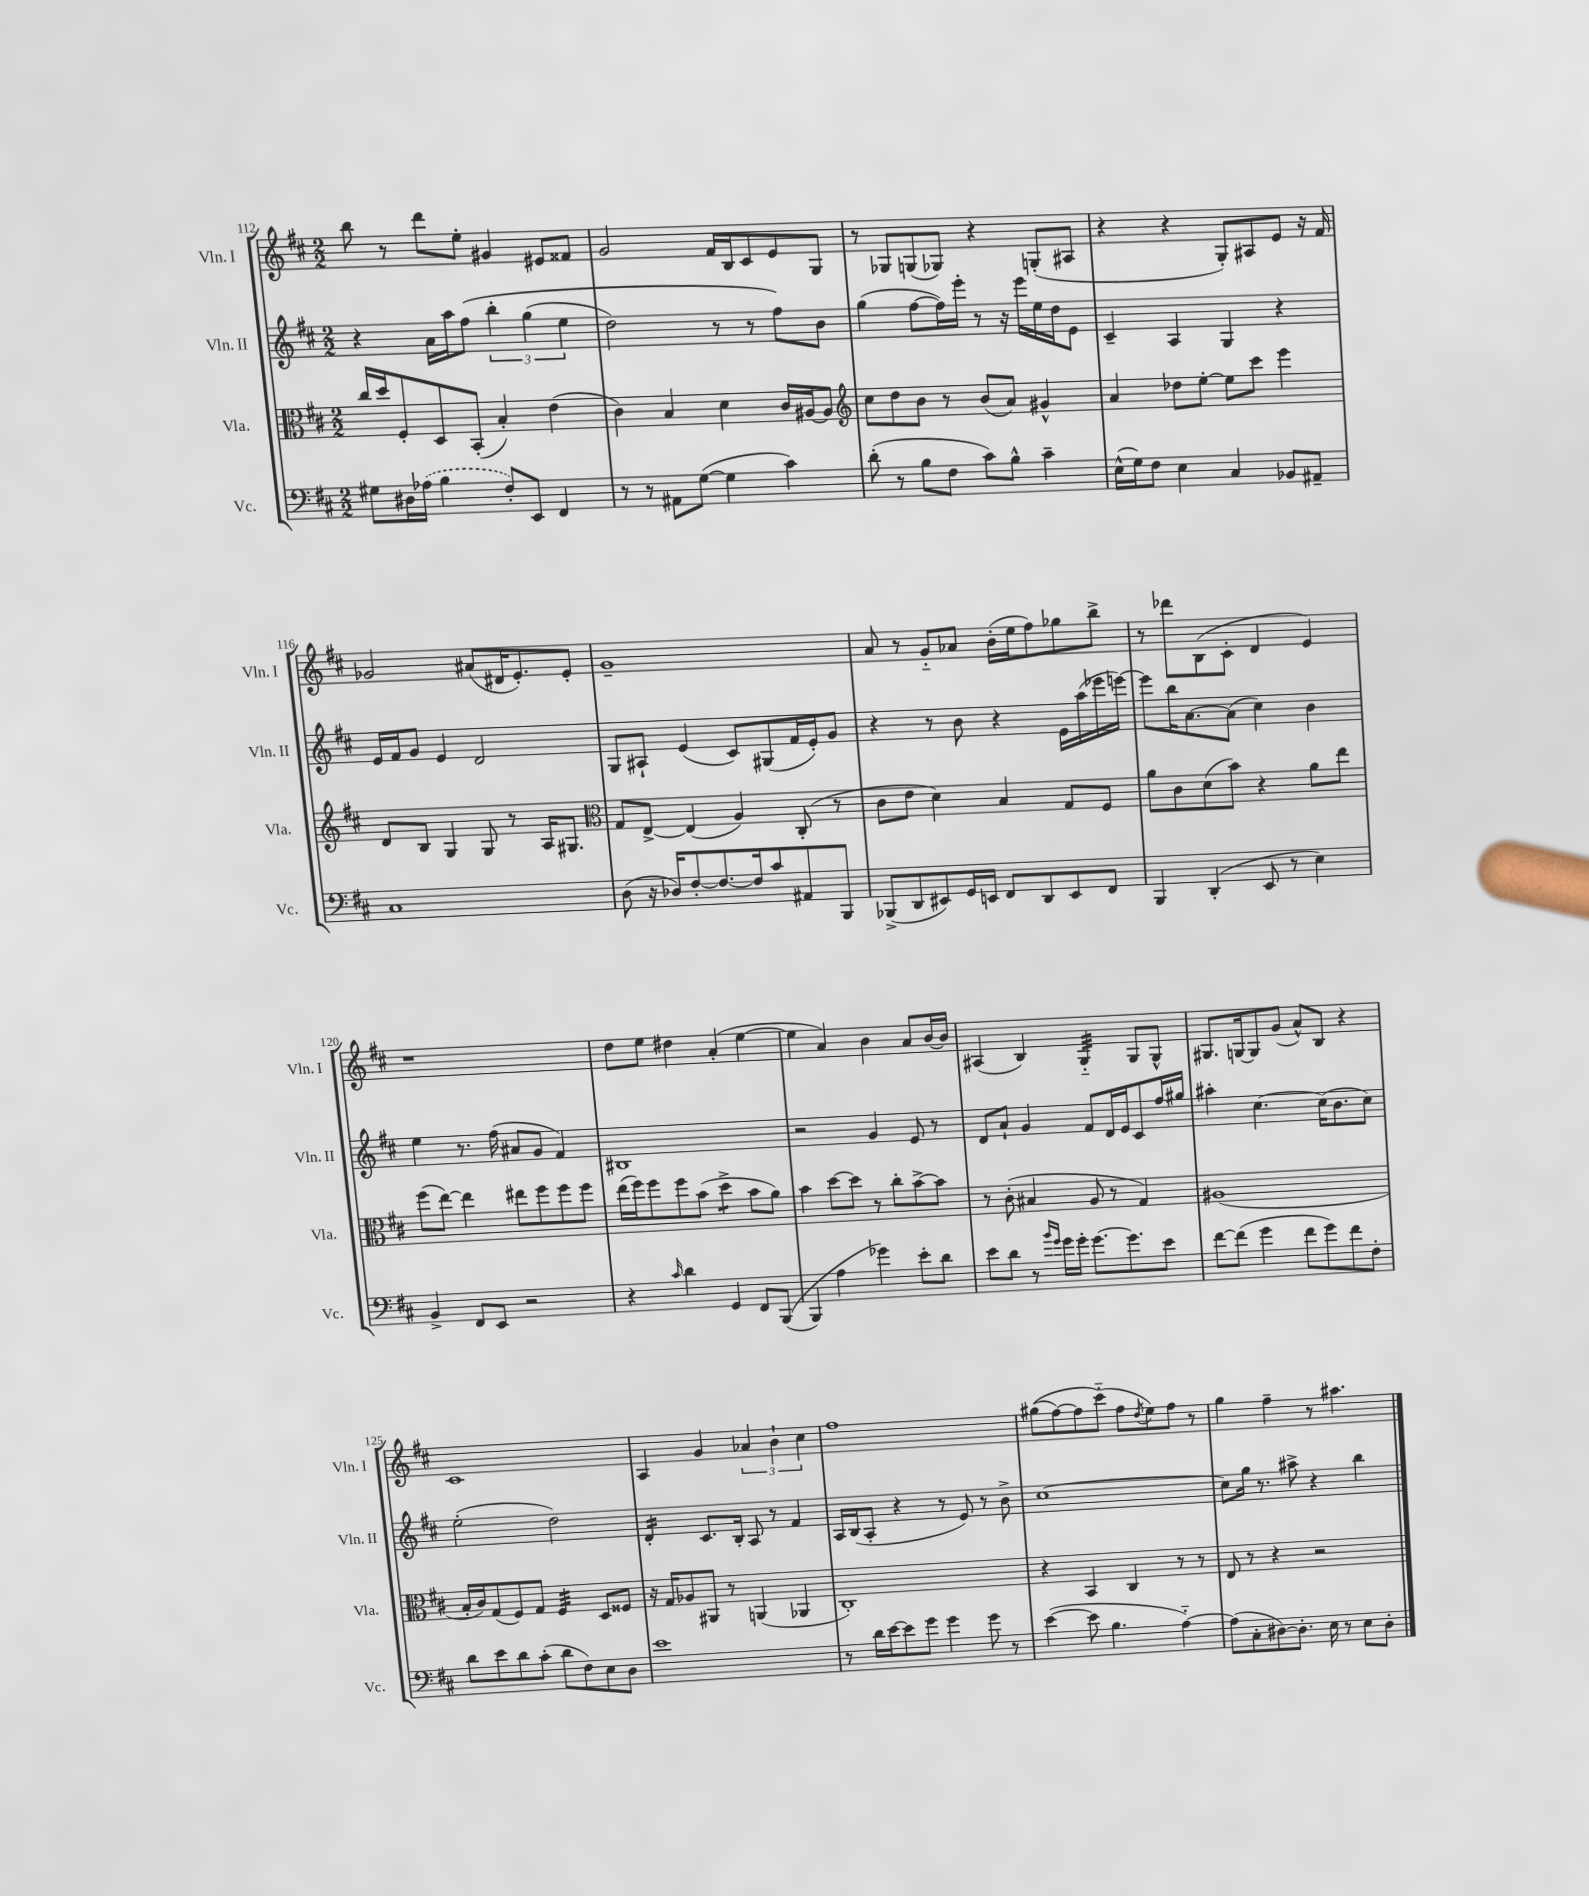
<<
\new StaffGroup <<
\new Staff = "s0" \with { instrumentName = "Vln. I" shortInstrumentName = "Vln. I" } {
    \clef treble \key d \major \numericTimeSignature \time 2/2
    b''8 r8 d'''8 e''8-. gis'4 eis'8 fisis'8 |
    g'2 fis'16 b16 cis'8 e'8 g8 |
    r8 ges8 g8( ges8) r4 g8-.( ais8 |
    r4 r4 g8-.) ais8 e'8 r16 fis'16 |
    ges'2 ais'8( dis'16 e'8.-.) e'8-. |
    g'1-- |
    a'8 r8 g'8-_ aes'8 b'16-.( e''16 fis''8) ges''8 b''8-> |
    r8 des'''8 b8( cis'8-. d'4 e'4) |
    r1 |
    d''8 e''8 dis''4 a'4-.( e''4~ |
    e''4 a'4) b'4 a'8 b'16~ b'16 |
    ais4( b4) g4:32-_ g8 g8-^ |
    gis8. g16~ g8 g'8( a'8-^) b8 r4 |
    cis'1 |
    a4 g'4 \tuplet 3/2 { aes'4 b'4-! cis''4 } |
    fis''1 |
    gis''8(\( fis''8~) fis''8 cis'''8-_(\) fis''8 \acciaccatura { d''8 } e''8) fis''8 r8 |
    g''4 fis''4-- r8 ais''4. \bar "|." |
}
\new Staff = "s1" \with { instrumentName = "Vln. II" shortInstrumentName = "Vln. II" } {
    \clef treble \key d \major \numericTimeSignature \time 2/2
    r4 a'16 a''16 fis''8\( \tuplet 3/2 { b''4-. g''4( e''4 } |
    d''2) r8 r8 fis''8\) b'8 |
    g''4( fis''8~ fis''16) e'''16-. r8 r16 e'''16 e''16 d''16 e'8 |
    cis'4-- a4 g4 r4 |
    e'16 fis'16 g'8 e'4 d'2 |
    g8 ais8-! e'4( cis'8) gis8( fis'16 e'16-.) g'8 |
    r4 r8 b'8 r4 e'16 a''16( ees'''16 e'''16~) |
    e'''8 b''16 a'8.~ a'8( cis''4) b'4 |
    e''4 r8. fis''16( ais'8 g'8 fis'4) |
    bis1 |
    r2 g'4 e'8 r8 |
    d'8 a'8-! g'4 fis'8 d'16 e'16 cis'8 fis''16 gis''16 |
    ais''4-. cis''4.~ cis''16( b'8. cis''8) |
    e''2-.( d''2) |
    d'4:16-. cis'8. b16-. a8 r8 fis'4 |
    a16 b16( a8-. r4 r8 e'8) r8 b'8-> |
    cis''1~ |
    cis''8 g''16 r8. ais''8-> r4 b''4 \bar "|." |
}
\new Staff = "s2" \with { instrumentName = "Vla." shortInstrumentName = "Vla." } {
    \clef alto \key d \major \numericTimeSignature \time 2/2
    cis''16 d''16 fis8-. d8 b,8-.( b4-.) e'4( |
    cis'4) b4 d'4 cis'16 ais16~ ais8 |
    \clef treble cis''8 d''8 b'8 r8 b'8( a'8) gis'4-^ |
    a'4 des''8 e''8~-. e''8 cis'''8 e'''4 |
    d'8 b8 g4 g8 r8 a16 gis8. |
    \clef alto g8 e8~-> e4( a4) cis8-.( r8 |
    cis'8 e'8 d'4) b4 g8 fis8 |
    a'8 cis'8 d'8( b'8) r4 a'8 e''8 |
    fis''8( e''8~) e''4 eis''8 fis''8 fis''8 fis''8 |
    e''16( fis''16) fis''8 fis''8 b'8( d''4:8-> b'8 a'8) |
    b'4 d''8~ d''8 r8 cis''8-. b'8~-> b'8 |
    r8 cis'8-.( bis4 a8 r8 g4) |
    ais1( |
    b16-. cis'16) g8( fis8) g8 fis4:32 d8 fisis8 |
    r16 g16 aes8 ais,8 r8 a,4( aes,4 |
    cis1-.) |
    r4 b,4 cis4 r8 r8 |
    e8 r8 r4 r2 \bar "|." |
}
\new Staff = "s3" \with { instrumentName = "Vc." shortInstrumentName = "Vc." } {
    \clef bass \key d \major \numericTimeSignature \time 2/2
    gis8 dis16 \once \slurDashed aes16( b4 fis8-.) e,8 fis,4 |
    r8 r8 ais,8 g8~( g4 cis'4) |
    d'8-.( r8 b8 fis8 cis'8) b8-^ cis'4-- |
    e16-^( g16) fis8 e4 cis4 bes,8 ais,8-- |
    cis1 |
    d8( r16 des16) fis8~-. fis8.~ fis16 cis'8 ais,8 b,,8 |
    bes,,8->( d,8 eis,8) g,16 e,16 fis,8 d,8 e,8 fis,8 |
    b,,4 d,4-.( e,8 r8 e4) |
    b,4-> fis,8 e,8 r2 |
    r4 \grace { cis'16 } d'4 g,4 fis,8 b,,8(\( |
    b,,4) a4 ges'4\) e'8-. d'8 |
    e'8 d'8 r8 \grace { b'16 g'16 } g'16 g'16-. g'8.~ g'8. e'8 |
    fis'8~ fis'8( g'4 fis'8 g'8) fis'8 fis8-. |
    d'8 e'8 d'8 cis'8-.( d'8 fis8) e8 d8 |
    e'1 |
    r8 d'16 e'16~ e'8 g'8 g'4 g'8 r8 |
    e'4~( e'8 b4. a4~-_) |
    a8( cis8-. dis8~) dis8.-. e16 r8 e8 dis8-. \bar "|." |
}
>>
>>
\layout { \context { \Score currentBarNumber = #112 } }
